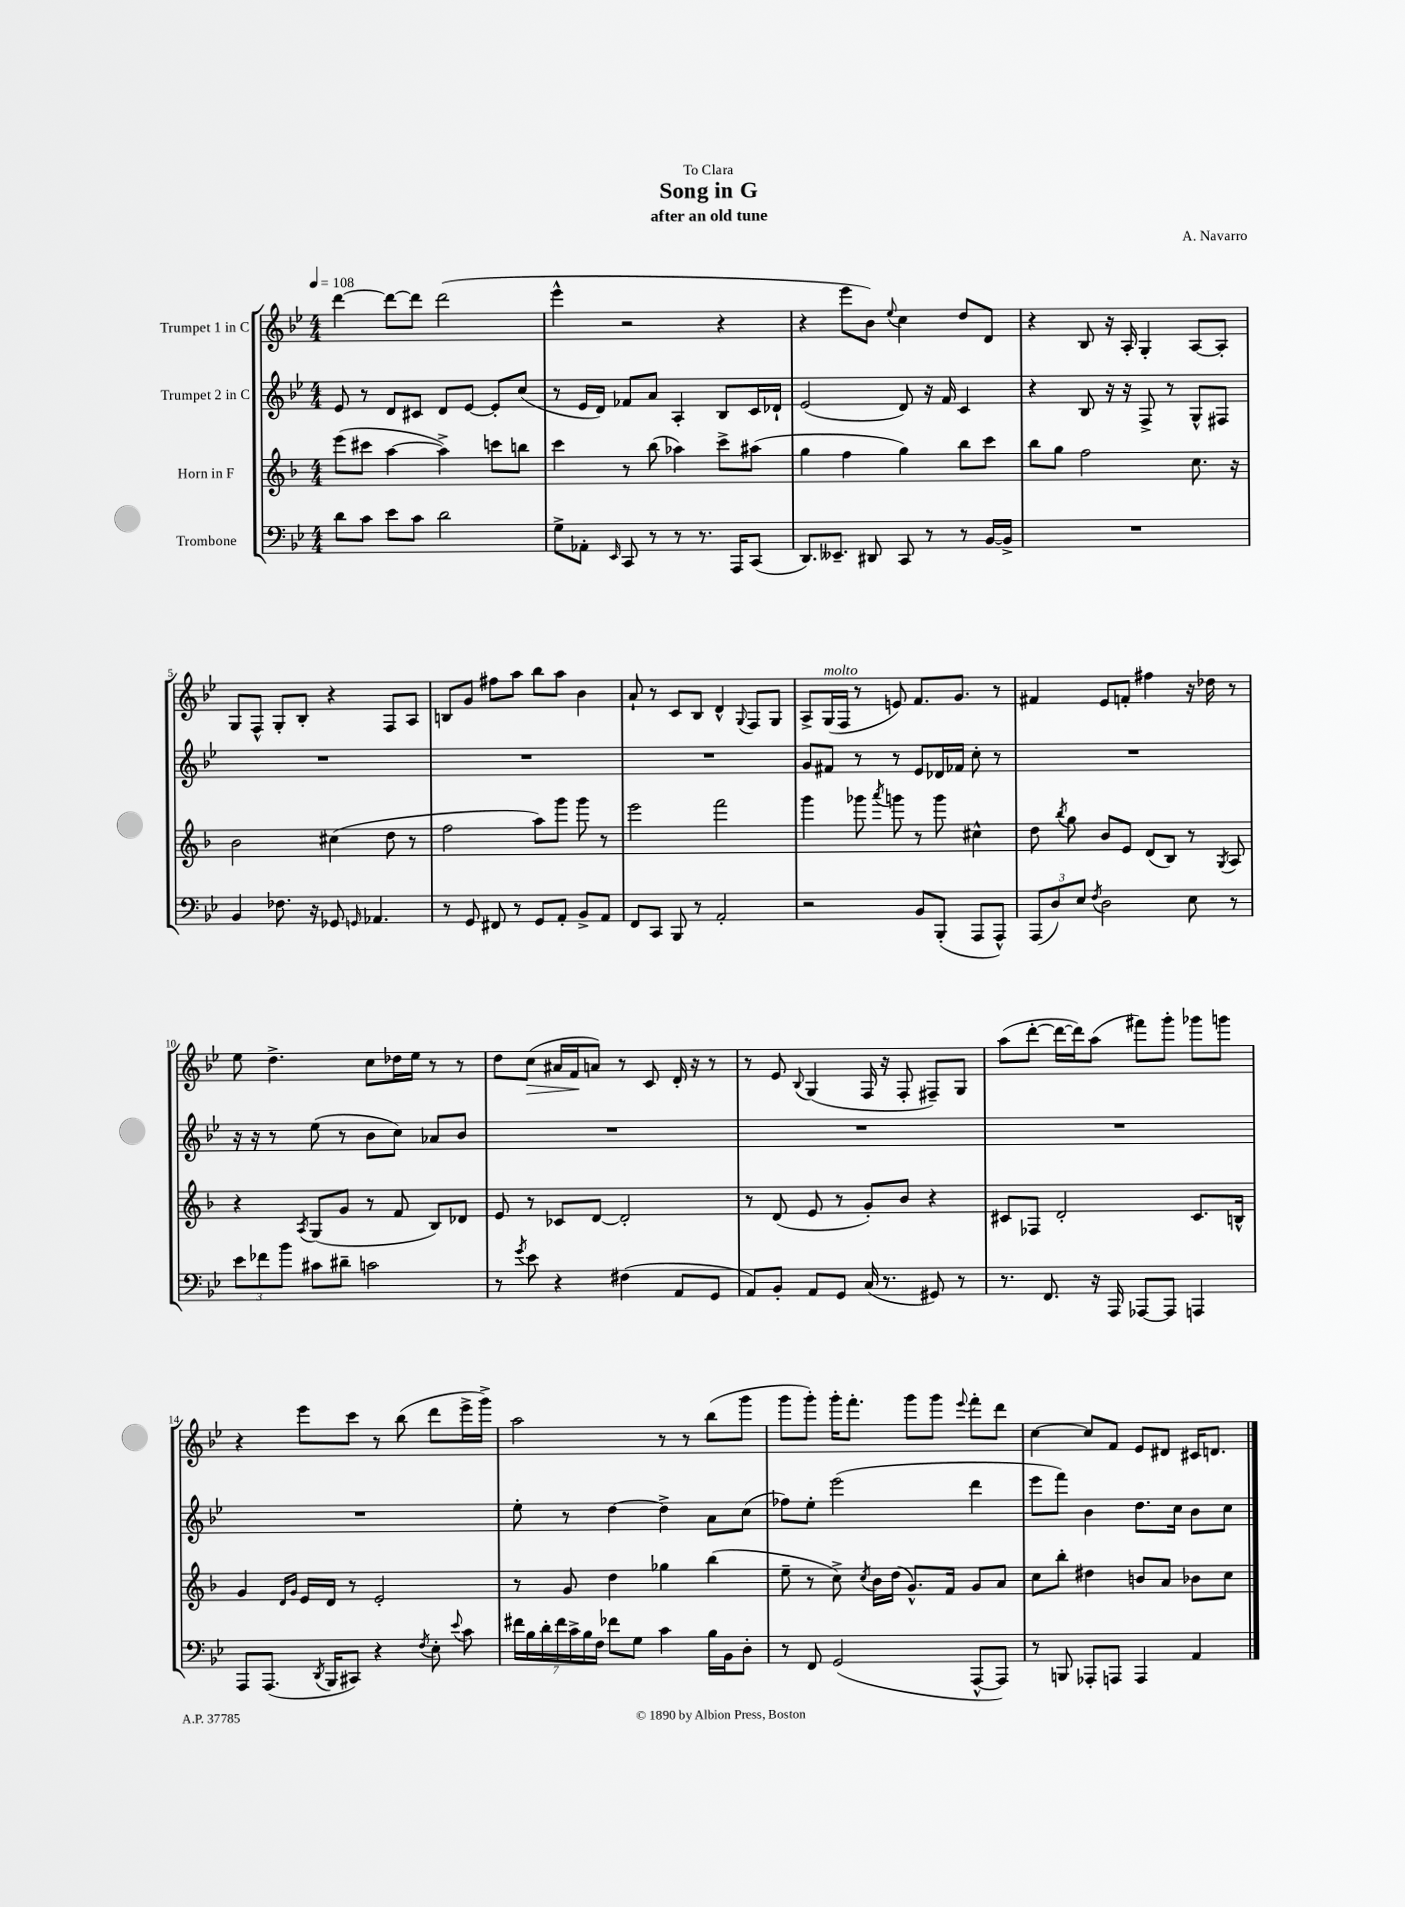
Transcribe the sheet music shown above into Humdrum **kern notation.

**kern	**kern	**kern	**kern	**dynam
*part4	*part3	*part2	*part1	*part1
*staff4	*staff3	*staff2	*staff1	*staff1
*I"Trombone	*I"Horn in F	*I"Trumpet 2 in C	*I"Trumpet 1 in C	*
*clefF4	*clefG2	*clefG2	*clefG2	*
*k[b-e-]	*k[b-]	*k[b-e-]	*k[b-e-]	*
*M4/4	*M4/4	*M4/4	*M4/4	*
*MM108	*MM108	*MM108	*MM108	*
=1	=1	=1	=1	=1
8d\L	(8eee\L	8e-/	[4ddd\	.
8c\J	8ccc#X\J	8r	.	.
8e-\L	[4aa\	8d/L	8ddd\L_	.
8c\J	.	8c#X/J	8ddd\J]	.
2d\	4aa^\])	8d/L	(2ddd\	.
.	.	[8e-/J	.	.
.	8cccn\L	8e-'/L]	.	.
.	8bbn\J	(8cc/J	.	.
=2	=2	=2	=2	=2
8G^\L	4ccc\	8r	4eee-^^\	.
8AA-X'\J	.	16e-/LL	.	.
.	.	16d/JJ)	.	.
16qqEE-/	.	.	.	.
8CC/	8r	8f-X/L	2r	.
8r	(8bb-\	8a/J	.	.
8r	4aa-X\)	4A'/	.	.
8.r	.	.	.	.
.	8ccc^\L	8B-/L	4r	.
16AAA/KL	.	.	.	.
(8CC/J	(8aa#X\J	16c/L	.	.
.	.	16d-X`/JJ	.	.
=3	=3	=3	=3	=3
8.DD/L)	4gg\	(2e-/	4r	.
8.EE--X~/J	.	.	.	.
.	4ff\	.	8eee-\L	.
8DD#X/	.	.	8b-\J)	.
.	.	.	8qqee-/	.
8CC/	4gg\)	8d/)	4cc\	.
8r	.	16r	.	.
.	.	16f/	.	.
8r	8bb-\L	4c/	8dd/L	.
[16BB-/LL	8ccc\J	.	8d/J	.
16BB-^/JJ]	.	.	.	.
=4	=4	=4	=4	=4
1r	8bb-\L	4r	4r	.
.	8gg\J	.	.	.
.	2ff\	8B-/	8B-/	.
.	.	16r	16r	.
.	.	16r	16A'/	.
.	.	8F^/	4G'/	.
.	.	8r	.	.
.	8.cc\	8G^^/L	[8A/L	.
.	.	8F#X/J	8A'/J]	.
.	16r	.	.	.
!!LO:LB:g=z
=5	=5	=5	=5	=5
4BB-/	2b-\	1r	8G/L	.
.	.	.	8F^^/J	.
8.F-X\	.	.	8G'/L	.
.	.	.	8B-'/J	.
16r	.	.	.	.
8GG-X/	(4cc#X\	.	4r	.
16qqGGn/	.	.	.	.
4.AA-X/	.	.	.	.
.	8dd\	.	8F/L	.
.	8r	.	8A/J	.
=6	=6	=6	=6	=6
8r	2ff\	1r	8Bn/L	.
8GG/	.	.	8g/J	.
8FF#X/	.	.	8ff#X\L	.
8r	.	.	8aa\J	.
8GG/L	8aa\L)	.	8bb-\L	.
8AA'/J	8ggg\J	.	8aa\J	.
8BB-^/L	8ggg\	.	4b-\	.
8AA/J	8r	.	.	.
=7	=7	=7	=7	=7
8FF/L	2eee\	1r	8a`/	.
8CC/J	.	.	8r	.
8BBB-/	.	.	8c/L	.
8r	.	.	8B-/J	.
2AA'/	2fff\	.	4d^^/	.
.	.	.	8qqG/	.
.	.	.	8F/L	.
.	.	.	8G/J	.
=8	=8	=8	=8	=8
2r	4ggg\	8g/L	8A^/L	.
!	!	!	!LO:TX:a:i:t=molto	!
.	.	8f#X/J	(16G/L	.
.	.	.	16F/JJ	.
.	8ggg-X\	8r	8r	.
.	8qaaa/	.	.	.
.	8gggn\	8r	8en/)	.
8BB-/L	8r	8e-/L	8.f/L	.
(8BBB-'/J	8ggg\	16d-X/L	.	.
.	.	16f-X/JJ	8.g/J	.
8AAA/L	4cc#X^^\	8cc'\	.	.
8AAA^^/J)	.	8r	8r	.
=9	=9	=9	=9	=9
(12AAA/L	8dd\	1r	4f#X/	.
12D/)	.	.	.	.
.	8qbb-/	.	.	.
.	8gg\	.	.	.
12E-/J	.	.	.	.
8qF/	.	.	.	.
2D\	8b-/L	.	8e-/L	.
.	8e/J	.	8fn'/J	.
.	(8d/L	.	4ff#X\	.
.	8B-/J)	.	.	.
8E-\	8r	.	16r	.
.	.	.	16dd-X\	.
.	8qG/	.	.	.
8r	8A/	.	8r	.
!!LO:LB:g=z
=10	=10	=10	=10	=10
12e-\L	4r	16r	8ee-\	.
.	.	16r	.	.
12f-X\	.	.	.	.
.	.	8r	4.dd^\	.
12b-\J	.	.	.	.
.	8qA/	.	.	.
8c#X\L	(8G/L	(8ee-\	.	.
8d#X~\J	8g/J	8r	.	.
2cn\	8r	8b-\L	8cc\L	.
.	8f/	8cc\J)	16dd-X\L	.
.	.	.	16ee-\JJ	.
.	8B-/L)	8a-X/L	8r	.
.	8d-X/J	8b-/J	8r	.
=11	=11	=11	=11	=11
8r	8e/	1r	8dd\L	.
8qg/	.	.	.	.
!	!	!	!	!LO:HP:b
8e-\	8r	.	(8cc\J	>
4r	8c-X/L	.	16a#X/LL	.
.	.	.	16f/J	.
.	[8d/J	.	8an/J)	]
(4F#X\	2d'/]	.	8r	.
.	.	.	8c/	.
8AA/L	.	.	16d'/	.
.	.	.	16r	.
8GG/J	.	.	8r	.
=12	=12	=12	=12	=12
8AA/L)	8r	1r	8r	.
8BB-'/J	(8d/	.	8e-/	.
.	.	.	8qqB-/	.
8AA/L	8e/	.	(4G/	.
8GG/J	8r	.	.	.
(16C/	8g'/L)	.	16F/	.
8.r	.	.	16r	.
.	8b-/J	.	8F'/	.
8GG#X/)	4r	.	8F#X~/L)	.
8r	.	.	8G/J	.
=13	=13	=13	=13	=13
8.r	8c#X/L	1r	(8aa\L	.
.	8F-X/J	.	[8ddd'\J	.
8.FF/	.	.	.	.
.	2d'/	.	16ddd\LL_	.
.	.	.	16ddd\J])	.
16r	.	.	(8aa\J	.
16AAA/	.	.	.	.
[8AAA-X/L	.	.	8fff#X\L)	.
8AAA-/J]	.	.	8ggg'\J	.
4AAAn/	8.c#/L	.	8ggg-X\L	.
.	.	.	8gggn\J	.
.	16Bn^^/Jk	.	.	.
!!LO:LB:g=z
=14	=14	=14	=14	=14
8AAA/L	4g/	1r	4r	.
(8.AAA/J	.	.	.	.
.	16qqd/LL	.	.	.
.	16qqg/JJ	.	.	.
.	16e/LL	.	8eee-\L	.
8qDD/	.	.	.	.
16BBB-/KL	16d/JJ	.	.	.
8CC#X/J)	8r	.	8ccc\J	.
4r	2e'/	.	8r	.
.	.	.	(8bb-\	.
8qF/	.	.	.	.
8E-'\	.	.	8ddd\L	.
8qqe-/	.	.	.	.
8c\	.	.	16eee-^\L	.
.	.	.	16ggg^\JJ)	.
=15	=15	=15	=15	=15
28f#X\LL	8r	8ee-'\	2aa\	.
28B-\	.	.	.	.
28d'\	.	.	.	.
28f#\	.	.	.	.
.	8g/	8r	.	.
28c^\	.	.	.	.
28B-\	.	.	.	.
28F\JJ	.	.	.	.
8f-X\L	4dd\	[4dd\	.	.
8G\J	.	.	.	.
4c\	4gg-X\	4dd^\]	8r	.
.	.	.	8r	.
16B-\LL	(4bb-\	8a\L	(8bb-\L	.
16BB-\J	.	.	.	.
8D'\J	.	(8cc\J	8ggg\J	.
=16	=16	=16	=16	=16
8r	8ee~\	8ff-X\L)	8ggg\L	.
8FF/	8r	8ee-'\J	8ggg'\J)	.
(2GG/	8cc^\)	(2eee-\	16ggg'\KL	.
.	.	.	8.fff'\J	.
.	8qcc/	.	.	.
.	16b-\LL	.	.	.
.	(16dd\JJ	.	.	.
.	8.g^^/L)	.	8ggg\L	.
.	.	.	8ggg\J	.
.	16f/Jk	.	.	.
.	.	.	8qqeee-/	.
[8AAA^^/L	8g/L	4ddd\	8fff'\L	.
8AAA/J])	8a/J	.	8ddd\J	.
=17	=17	=17	=17	=17
8r	8cc\L	8eee-\L	[4cc\	.
8BBBn/	8bb-'\J	8fff\J)	.	.
8AAA-X'/L	4dd#X\	4b-\	8cc/L]	.
8AAAn/J	.	.	8f/J	.
4AAA/	8bn/L	8.dd\L	8e-/L	.
.	8a/J	.	8d#X/J	.
.	.	16cc\Jk	.	.
4AA/	8b-X\L	8b-\L	16c#X/KL	.
.	.	.	8.dn/J	.
.	8cc\J	8cc\J	.	.
==	==	==	==	==
*-	*-	*-	*-	*-
